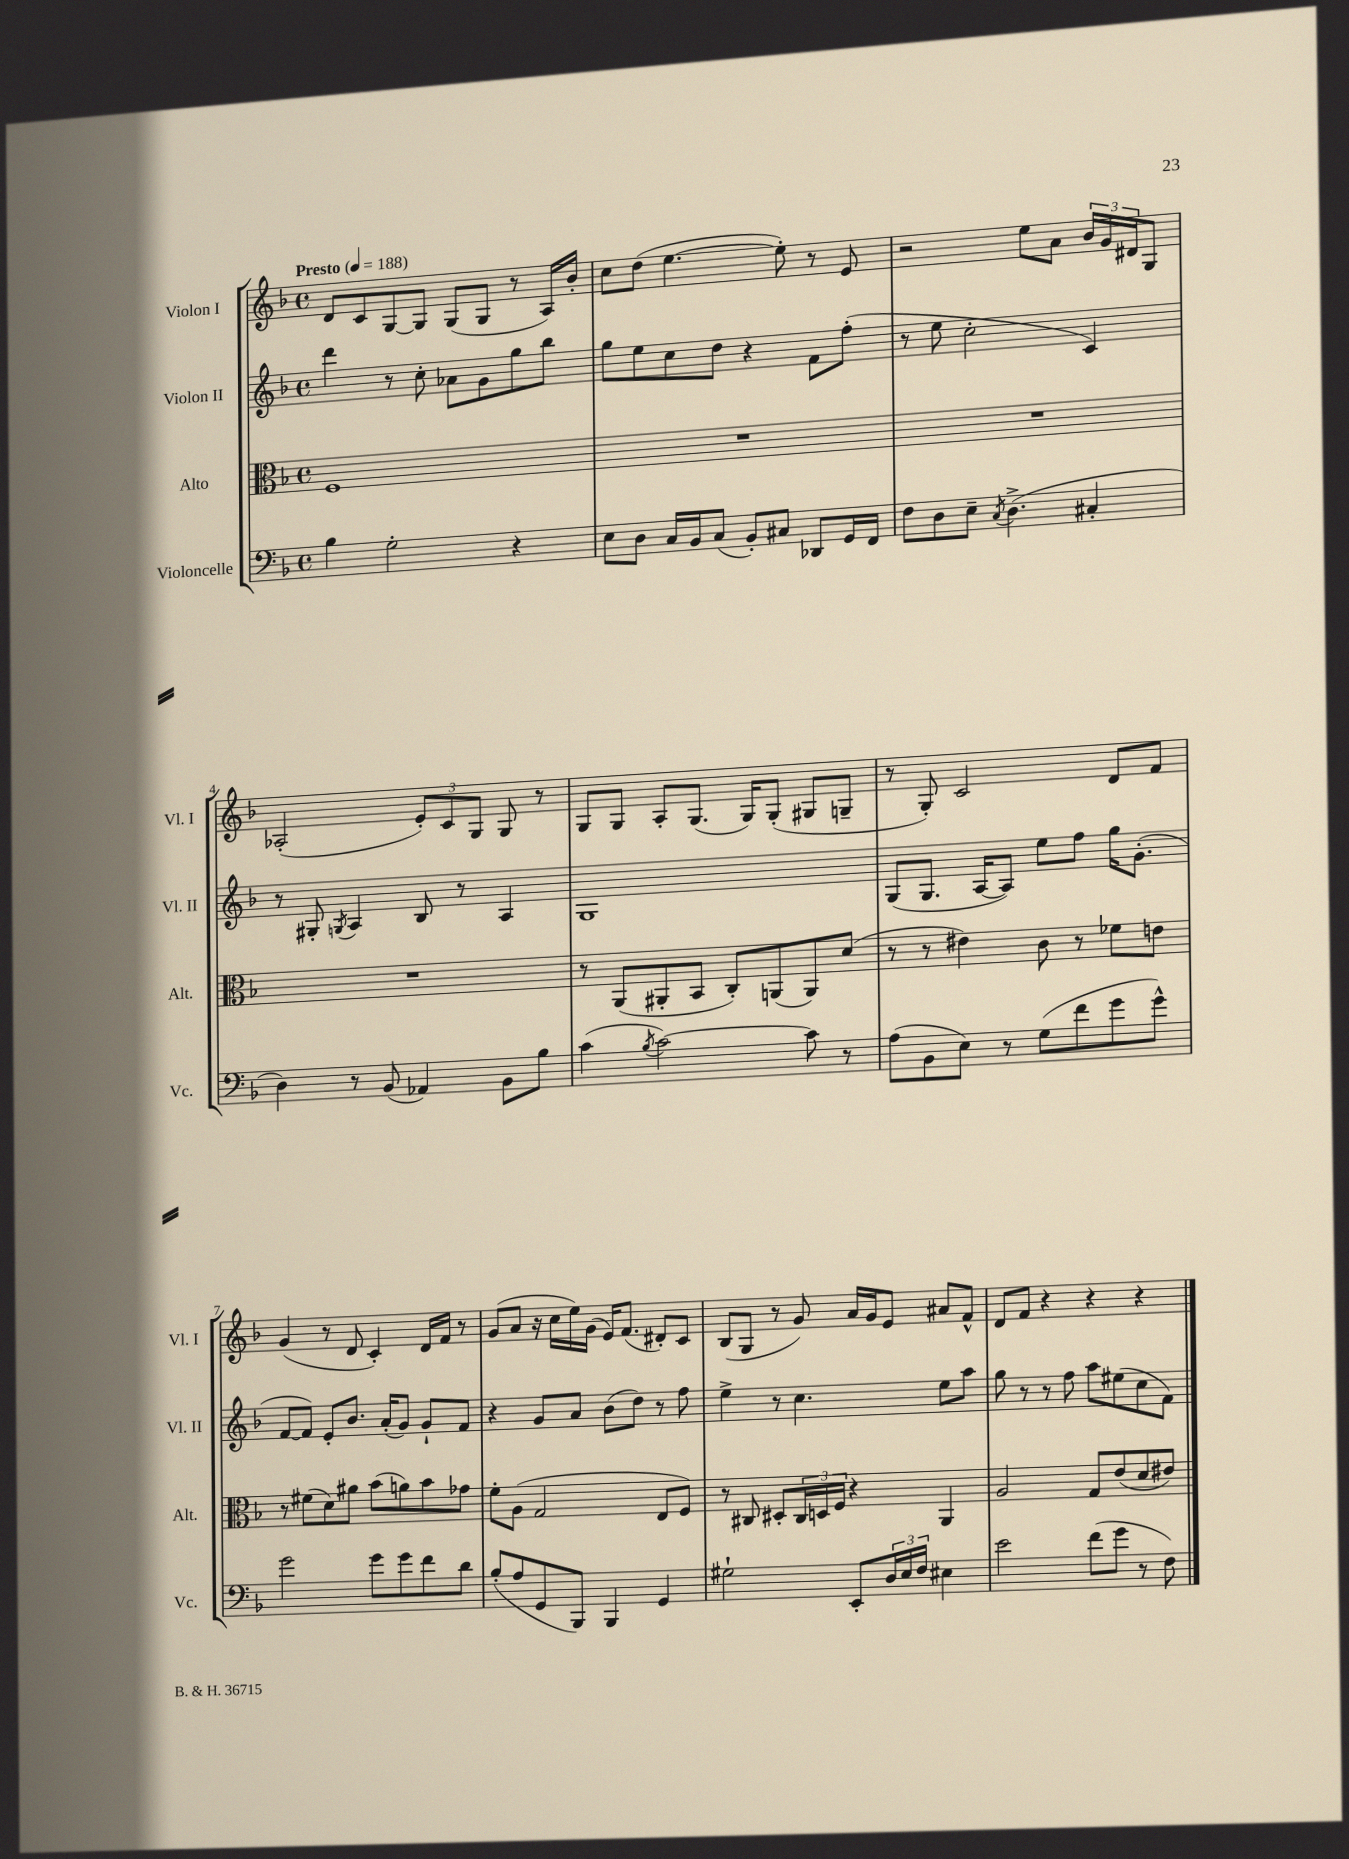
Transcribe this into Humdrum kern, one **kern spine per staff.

**kern	**kern	**kern	**kern
*staff4	*staff3	*staff2	*staff1
*clefF4	*clefC3	*clefG2	*clefG2
*k[b-]	*k[b-]	*k[b-]	*k[b-]
*M4/4	*M4/4	*M4/4	*M4/4
*met(c)	*met(c)	*met(c)	*met(c)
*MM188	*MM188	*MM188	*MM188
4B-\	1F	4ddd\	8d/L
.	.	.	8c/
2G'\	.	8r	[8G/
.	.	8cc'\	8G/]J
.	.	8a-\L	(8G/L
.	.	8g\	8G/J
4r	.	8gg\	8r
.	.	8bb-\J	16A/LL)
.	.	.	16b-'/JJ
=	=	=	=
8E\L	1r	8gg\L	8cc\L
8D\J	.	8ee\	(8dd\J
16C/LL	.	8cc\	[4.ee\
16BB-/J	.	.	.
(8C/J	.	8dd\J	.
8BB-'/L)	.	4r	.
8C#/J	.	.	8ee'\])
8DD-/L	.	8f\L	8r
16GG/L	.	(8ff'\J	8e/
16FF/JJ	.	.	.
=	=	=	=
8F\L	1r	8r	2r
8D\	.	8ee\	.
8E~\J	.	2cc'\	.
8qC/	.	.	.
(4.D^\	.	.	.
.	.	.	8ee\L
.	.	.	8a\J
4C#'/	.	4c/)	24b-/LL
.	.	.	24g/
.	.	.	24d#/J
.	.	.	8G/J
=	=	=	=
4D\)	1r	8r	(2A-'/
.	.	8G#'/	.
.	.	8qG/	.
8r	.	4A/	.
(8BB-/	.	.	.
4AA-/)	.	8B-/	12e'/L)
.	.	.	12c/
.	.	8r	.
.	.	.	12G/J
8BB-\L	.	4A/	8G/
8B-\J	.	.	8r
=	=	=	=
(4c\	8r	1G	8G/L
.	(8AA/L	.	8G/J
8qB-/	.	.	.
[2c\)	8AA#'/	.	8A'/L
.	8BB-/J	.	(8.G/J
.	8C'/L)	.	.
.	.	.	16G/LK)
.	(8AA/	.	(8G'/J
8c\]	8AA/)	.	8G#/L
8r	(8d/J	.	8G~/J
=	=	=	=
(8A\L	8r	(8G/L	8r
8BB-\	8r	8.G/J	8G'/)
8E\J)	4e#\)	.	2c/
.	.	[16A/LK	.
8r	.	8A/]J)	.
(8G\L	8c\	8ee\L	.
8f\	8r	8ff\J	.
8g\	8f-\L	16gg\LK	8d/L
.	.	(8.g'\J	.
8g^^\J)	8e\J	.	8f/J
=	=	=	=
2g\	8r	[8f/L	(4g/
.	(8f#\L	8f/]J)	.
.	8d\)	8e'/L	8r
.	8a#\J	8.b-/J	8d/
8g\L	(8b-\L	.	4c'/)
.	.	(16a'/LK	.
8g\	8a\)	8g/J)	.
8f\	8b-\	8g`/L	16d/LL
.	.	.	16f/JJ
8d\J	8g-\J	8f/J	8r
=	=	=	=
(8B-'/L	8f'\L	4r	(8g/L
8A/	(8A\J	.	8a/J
8GG/	2G/	8g/L	16r
.	.	.	16cc\LL
8BBB-/J)	.	8a/J	16ee\)
.	.	.	(16g\JJ
4BBB-/	.	(8b-\L	16e/LK)
.	.	.	(8.f/J
.	.	8dd\J)	.
4GG/	8E/L	8r	8d#'/L)
.	8F/J)	8ff\	8c/J
=	=	=	=
2G#`\	8r	4ee^\	(8B-/L
.	8C#/	.	8G/J
.	8D#'/L	8r	8r
.	24C#/L	4.cc\	8g/)
.	24D/	.	.
.	24F/JJ	.	.
8EE'/L	4r	.	16a/LL
.	.	.	16g/J
24D/L	.	.	8e/J
24E/	.	.	.
24F/JJ	.	.	.
4E#\	4AA/	8ee\L	8a#/L
.	.	8aa\J	8f^^/J
=	=	=	=
2e\	2A/	8gg\	8d/L
.	.	8r	8f/J
.	.	8r	4r
.	.	8ff\	.
(8f\L	8G/L	8aa\L	4r
8g\J	(8e/	(8ee#\	.
8r	8d/	8cc\	4r
8F\)	8e#/J)	8f\J)	.
==	==	==	==
*-	*-	*-	*-
